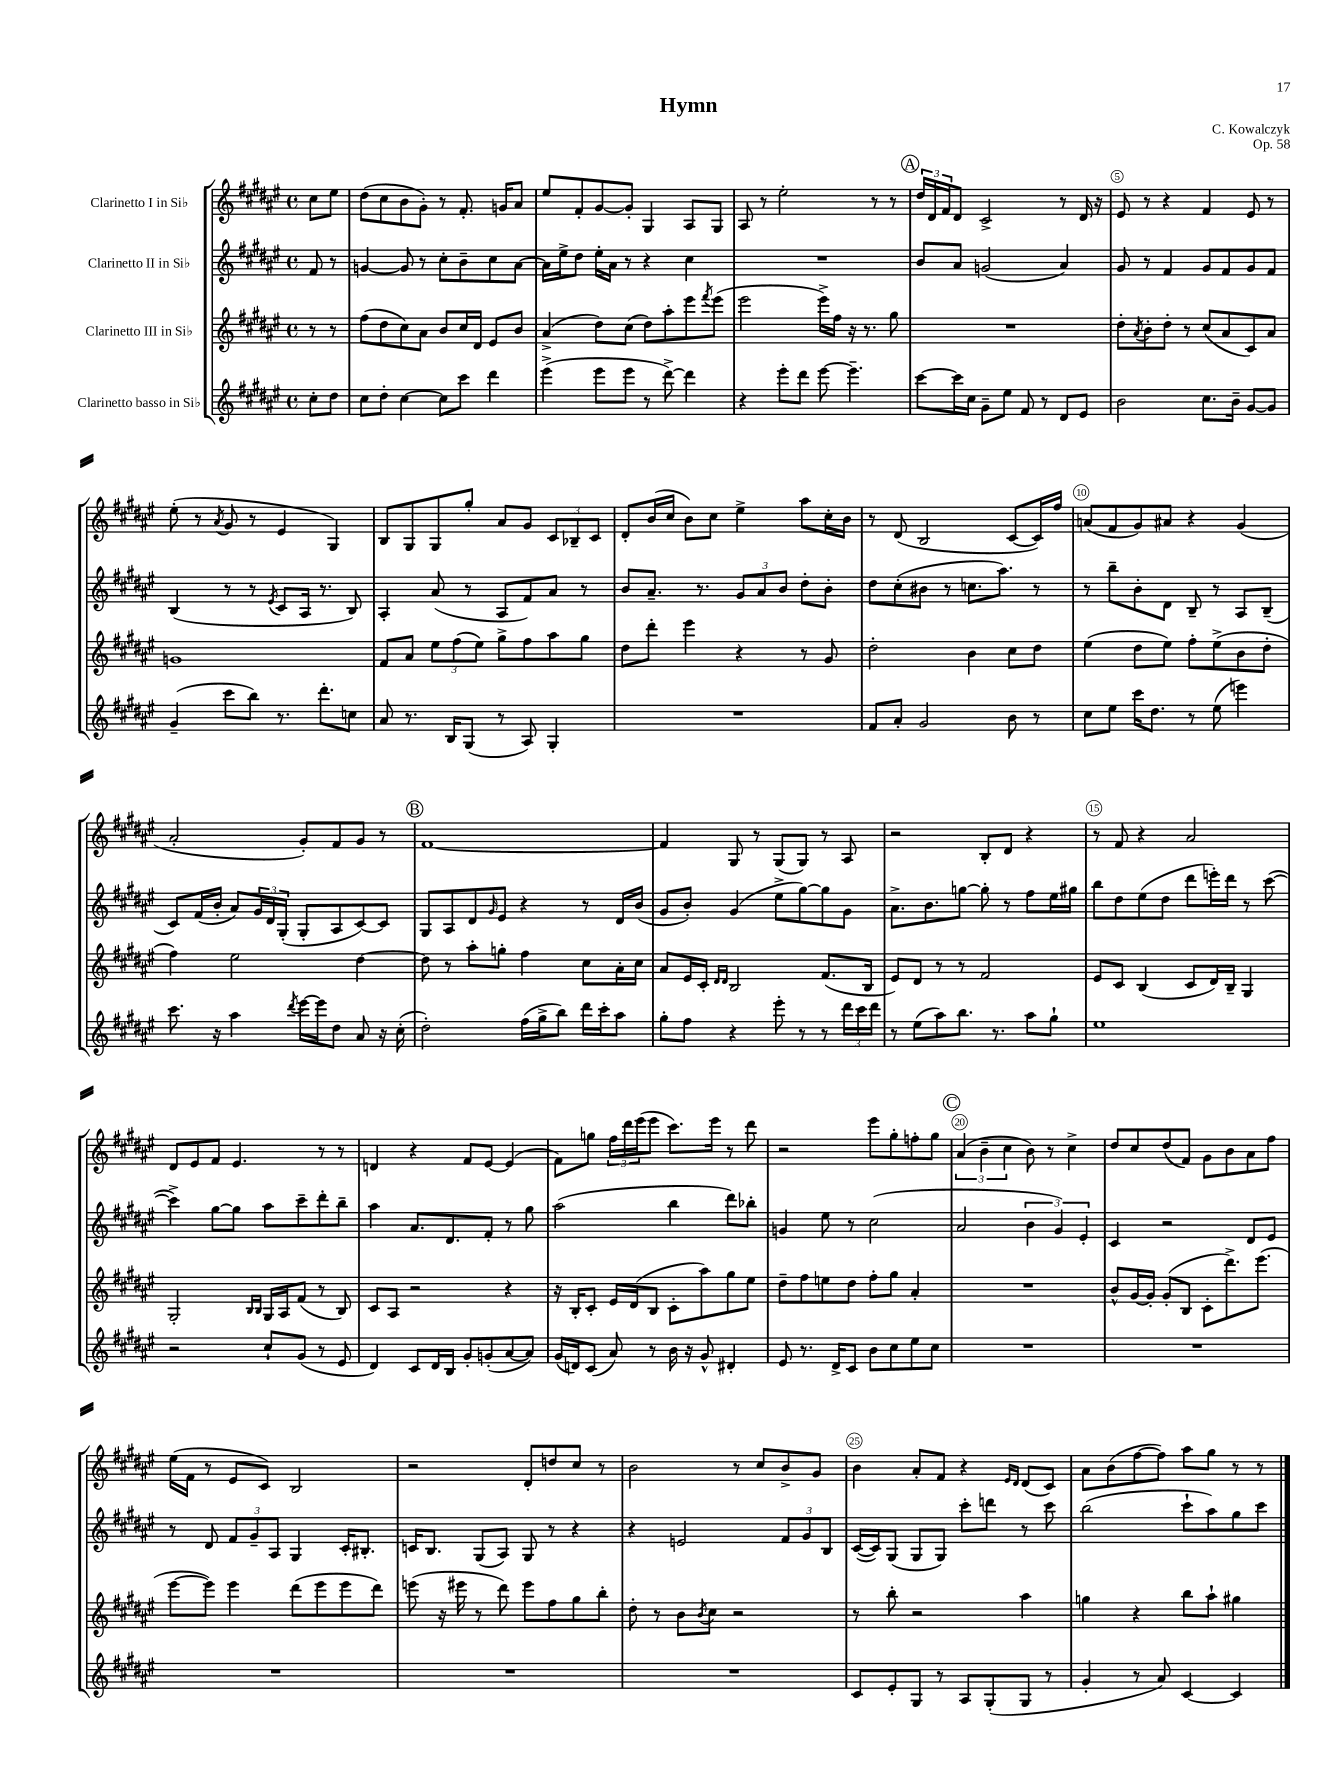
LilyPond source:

\header { title = "Hymn" composer = "C. Kowalczyk" opus = "Op. 58" }
<<
\new StaffGroup <<
\new Staff = "s0" \with { instrumentName = "Clarinetto I in Sib" } {
    \clef treble \key fis \major \defaultTimeSignature \time 4/4 \partial 4
    cis''8 eis''8 |
    dis''8( cis''8 b'8 gis'8-.) r8 fis'8.-. g'16 ais'8 |
    eis''8 fis'8-. gis'8~ gis'8-. gis4 ais8 gis8 |
    ais8 r8 eis''2-. r8 r8 |
    \mark \markup { \circle "A" } \tuplet 3/2 { dis''16 dis'16 fis'16 } dis'8 cis'2-> r8 dis'16 r16 |
    eis'8 r8 r4 fis'4 eis'8 r8 |
    eis''8-.( r8 \acciaccatura { ais'8 } gis'8 r8 eis'4 gis4) |
    b8 gis8 gis8 gis''8-. ais'8 gis'8 \tuplet 3/2 { cis'8 bes8-- cis'8 } |
    dis'8-. b'16( cis''16 b'8) cis''8 eis''4-> ais''8 cis''16-. b'16 |
    r8 dis'8( b2 cis'8~ cis'16) fis''16 |
    a'8( fis'8 gis'8) ais'8 r4 gis'4( |
    ais'2-. gis'8-.) fis'8 gis'8 r8 |
    \mark \markup { \circle "B" } fis'1~ |
    fis'4 gis8 r8 gis8( gis8) r8 ais8 |
    r2 b8-. dis'8 r4 |
    r8 fis'8 r4 ais'2 |
    dis'8 eis'8 fis'8 eis'4. r8 r8 |
    d'4 r4 fis'8 eis'8~ eis'4( |
    fis'8) g''8 \tuplet 3/2 { fis''16 dis'''16 eis'''16( } eis'''8 cis'''8.) eis'''16 r8 dis'''8 |
    r2 eis'''8 gis''8-. f''8-. gis''8 |
    \mark \markup { \circle "C" } \tuplet 3/2 { ais'4( b'4-- cis''4 } b'8) r8 cis''4-> |
    dis''8 cis''8 dis''8( fis'8) gis'8 b'8 ais'8 fis''8 |
    eis''16( fis'16 r8 eis'8 cis'8) b2 |
    r2 dis'8-. d''8 cis''8 r8 |
    b'2 r8 cis''8 b'8-> gis'8 |
    b'4 ais'8-. fis'8 r4 \grace { eis'16 dis'16 } dis'8( cis'8) |
    ais'8 b'8( fis''8~ fis''8) ais''8 gis''8 r8 r8 \bar "|." |
}
\new Staff = "s1" \with { instrumentName = "Clarinetto II in Sib" } {
    \clef treble \key fis \major \defaultTimeSignature \time 4/4 \partial 4
    fis'8 r8 |
    g'4~ g'8 r8 cis''8-. b'8-- cis''8 ais'8~ |
    ais'16 eis''16-> dis''8 eis''16-. ais'16 r8 r4 cis''4 |
    R1 |
    \mark \markup { \circle "A" } b'8 ais'8 g'2( ais'4) |
    gis'8 r8 fis'4 gis'8 fis'8 gis'8 fis'8 |
    b4( r8 r8 \acciaccatura { eis'8 } cis'8 ais16 r8. b8) |
    ais4-. ais'8( r8 ais8 fis'8) ais'8 r8 |
    b'8 ais'8.-- r8. \tuplet 3/2 { gis'8 ais'8 b'8 } dis''8-. b'8-. |
    dis''8 cis''8-.( bis'8 r8 c''8. ais''8.) r8 |
    r8 b''8-- b'8-. dis'8 b8-- r8 ais8 b8--( |
    cis'8) fis'16( b'16-. ais'8) \tuplet 3/2 { gis'16 dis'16 gis16-.( } gis8-. ais8 cis'8~) cis'8 |
    \mark \markup { \circle "B" } gis8 ais8 dis'8 \grace { gis'16 } eis'8 r4 r8 dis'16 b'16( |
    gis'8 b'8-.) gis'4( eis''8-> gis''8~) gis''8 gis'8 |
    ais'8.-> b'8. g''8~ g''8-. r8 fis''8 eis''16 gis''16 |
    b''8 dis''8 eis''8( dis''8 dis'''8 e'''16-.) dis'''16 r8 cis'''8~( |
    cis'''4->) gis''8~ gis''8 ais''8 cis'''8-- dis'''8-. b''8-- |
    ais''4 ais'8. dis'8. fis'8-. r8 gis''8 |
    ais''2( b''4 dis'''8) bes''8-. |
    g'4 eis''8 r8 cis''2( |
    \mark \markup { \circle "C" } ais'2 \tuplet 3/2 { b'4 gis'4) eis'4-. } |
    cis'4 r2 dis'8 eis'8 |
    r8 dis'8 \tuplet 3/2 { fis'8 gis'8-- ais8 } gis4 cis'16-. bis8.-. |
    c'16 b8. gis8( ais8) gis8 r8 r4 |
    r4 e'2 \tuplet 3/2 { fis'8 gis'8 b8 } |
    cis'16~( cis'16) gis8( gis8 gis8) cis'''8-. d'''8 r8 cis'''8 |
    b''2( cis'''8-! ais''8) gis''8 cis'''8 \bar "|." |
}
\new Staff = "s2" \with { instrumentName = "Clarinetto III in Sib" } {
    \clef treble \key fis \major \defaultTimeSignature \time 4/4 \partial 4
    r8 r8 |
    fis''8( dis''8 cis''8) ais'8 b'8 cis''16 dis'16 eis'8 b'8 |
    ais'4->( dis''8) cis''8( dis''8) ais''8-. eis'''8 \acciaccatura { fis'''8 } eis'''8( |
    eis'''2 eis'''16->) fis''16 r16 r8. gis''8 |
    \mark \markup { \circle "A" } R1 |
    dis''8-. \acciaccatura { ais'8 } b'8-. dis''8-. r8 cis''8( ais'8 cis'8) ais'8 |
    g'1 |
    fis'8 ais'8 \tuplet 3/2 { eis''8 fis''8( eis''8) } gis''8-> fis''8 ais''8 gis''8 |
    dis''8 dis'''8-. eis'''4 r4 r8 gis'8 |
    dis''2-. b'4 cis''8 dis''8 |
    eis''4( dis''8 eis''8) fis''8-. eis''8->( b'8 dis''8-. |
    fis''4) eis''2 dis''4~ |
    \mark \markup { \circle "B" } dis''8 r8 ais''8-. g''8-. fis''4 cis''8 ais'16-. cis''16 |
    ais'8 eis'16 cis'16-. \grace { dis'16 dis'16 } b2 fis'8.( b16 |
    eis'8) dis'8 r8 r8 fis'2 |
    eis'8 cis'8 b4( cis'8 dis'16) b16-- gis4 |
    gis2-. \grace { b16 b16 } gis16 ais16 fis'8( r8 b8) |
    cis'8 ais8 r2 r4 |
    r16 b16-. cis'8-. eis'16 dis'16( b8 cis'8-. ais''8) gis''8 eis''8 |
    dis''8-- fis''8 e''8 dis''8 fis''8-. gis''8 ais'4-. |
    \mark \markup { \circle "C" } R1 |
    b'8-^ gis'16~ gis'16-. gis'8-.( b8 cis'8-. dis'''8.->) eis'''8.( |
    eis'''8~ eis'''8) eis'''4 dis'''8( eis'''8 eis'''8 dis'''8) |
    e'''8( r16 eis'''16 r8 dis'''8) eis'''8 fis''8 gis''8 b''8-. |
    dis''8-. r8 b'8 \acciaccatura { b'8 } cis''8 r2 |
    r8 b''8-. r2 ais''4 |
    g''4 r4 b''8 ais''8-! gis''4 \bar "|." |
}
\new Staff = "s3" \with { instrumentName = "Clarinetto basso in Sib" } {
    \clef treble \key fis \major \defaultTimeSignature \time 4/4 \partial 4
    cis''8-. dis''8 |
    cis''8 dis''8-. cis''4~ cis''8 cis'''8 dis'''4 |
    eis'''4->( eis'''8 eis'''8 r8 dis'''8~->) dis'''4 |
    r4 eis'''8-. dis'''8 eis'''8~ eis'''4.-- |
    \mark \markup { \circle "A" } cis'''8~ cis'''16 cis''16 gis'8-- eis''8 fis'8 r8 dis'8 eis'8 |
    b'2 cis''8. b'16-- gis'8~ gis'8 |
    gis'4--( cis'''8 b''8) r8. dis'''8.-. c''8 |
    ais'8 r8. b16 gis8( r8 ais8) gis4-. |
    R1 |
    fis'8 ais'8-. gis'2 b'8 r8 |
    cis''8 eis''8 cis'''16 dis''8. r8 eis''8( e'''4) |
    cis'''8. r16 ais''4 \acciaccatura { dis'''8 } eis'''16~ eis'''16 dis''8 ais'8 r16 cis''16-.( |
    \mark \markup { \circle "B" } dis''2-.) fis''16( gis''16-> b''8) dis'''16 cis'''16-. ais''8 |
    gis''8-. fis''8 r4 eis'''8-. r8 r8 \tuplet 3/2 { dis'''16 cis'''16 dis'''16 } |
    r8 eis''8( ais''8) b''8. r8. ais''8 gis''8-! |
    eis''1 |
    r2 cis''8-! gis'8( r8 eis'8 |
    dis'4) cis'8 dis'16 b16 gis'8-. g'8-.( ais'8~ ais'8) |
    gis'16( d'16) cis'8( ais'8) r8 b'16 r16 gis'8-^ dis'4-. |
    eis'8 r8. dis'16-> cis'8 b'8 cis''8 eis''8 cis''8 |
    \mark \markup { \circle "C" } R1 |
    R1 |
    R1 |
    R1 |
    R1 |
    cis'8 eis'8-. gis8 r8 ais8 gis8-.( gis8 r8 |
    gis'4-. r8 ais'8) cis'4~ cis'4 \bar "|." |
}
>>
>>
\layout { \context { \Score \override BarNumber.break-visibility = ##(#f #t #t) barNumberVisibility = #(every-nth-bar-number-visible 5) \override BarNumber.stencil = #(make-stencil-circler 0.1 0.3 ly:text-interface::print) } }
